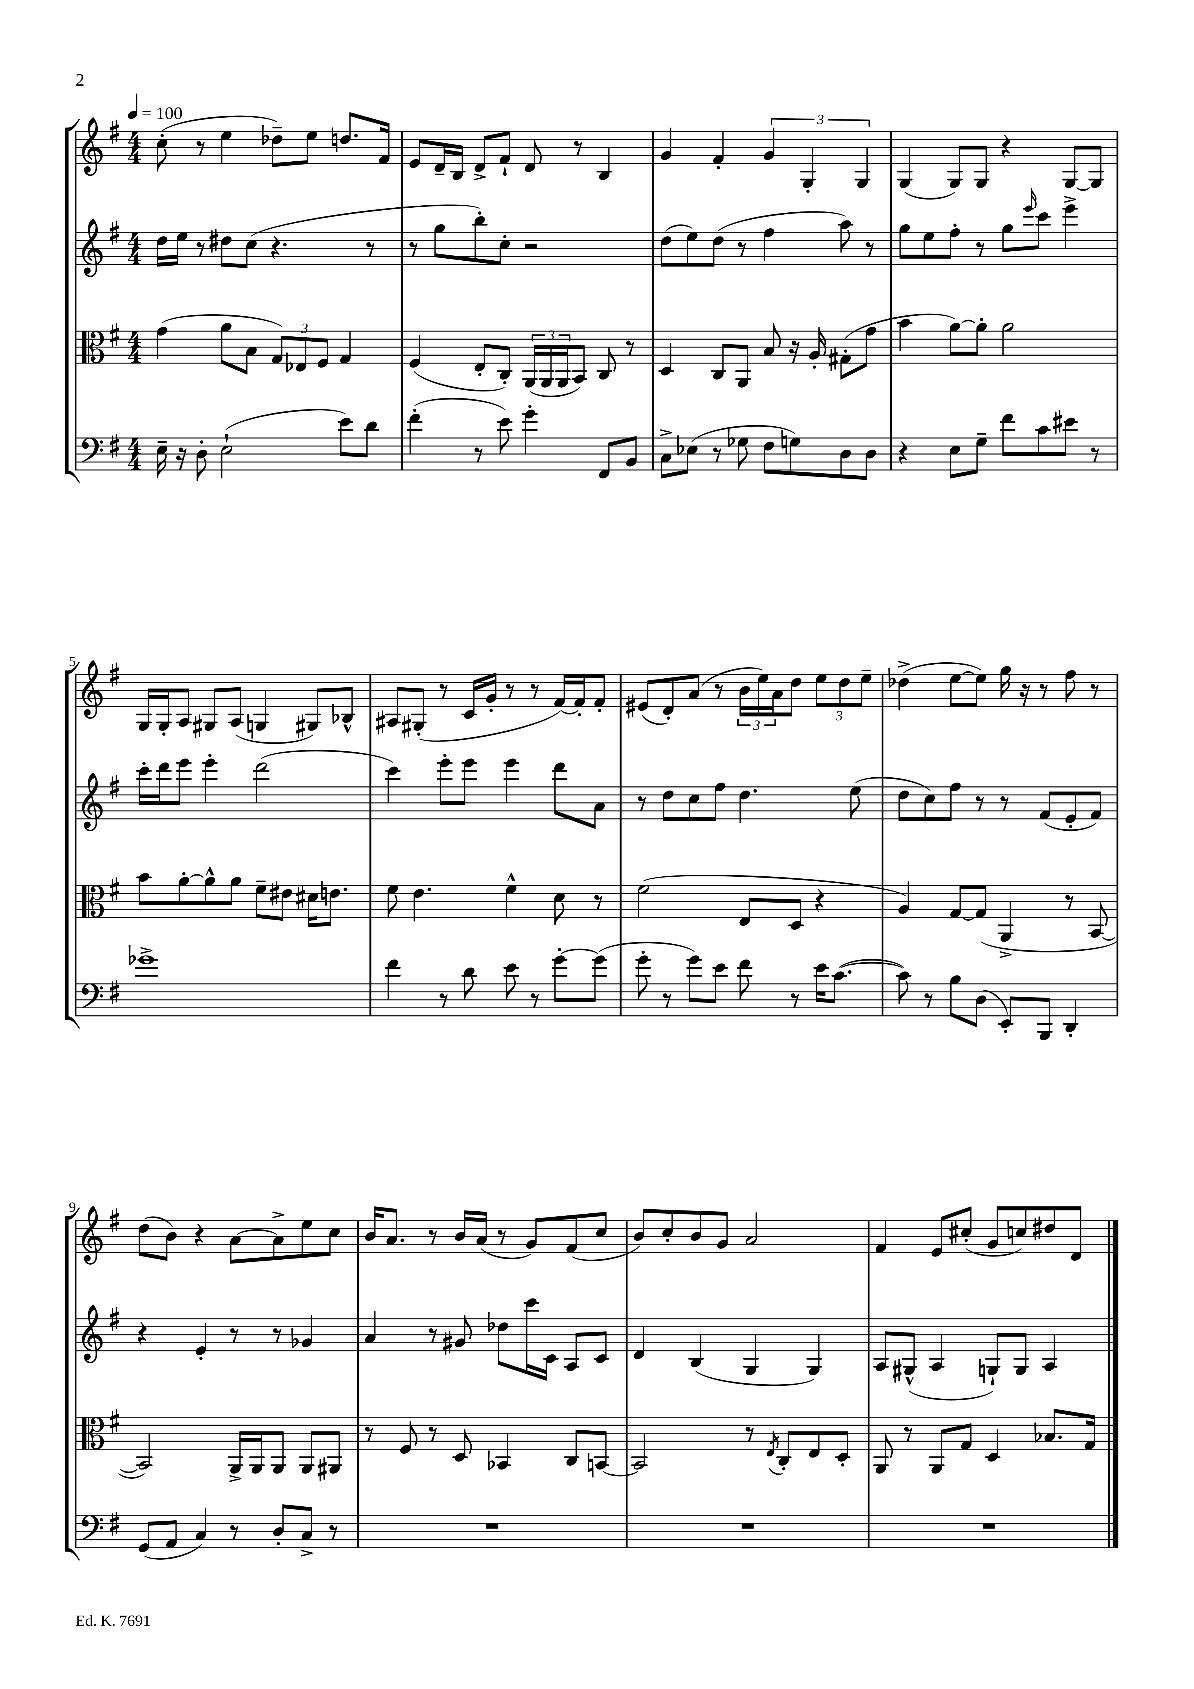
<<
\new StaffGroup <<
\new Staff = "s0" {
    \clef treble \key g \major \numericTimeSignature \time 4/4 \tempo 4 = 100
    c''8-.( r8 e''4 des''8--) e''8 d''8. fis'16 |
    e'8 d'16-- b16 d'8-> fis'8-! d'8 r8 b4 |
    g'4 fis'4-. \tuplet 3/2 { g'4 g4-. g4 } |
    g4( g8) g8 r4 g8~ g8 |
    g16 g16-. a8 gis8 a8( g4 gis8) bes8-^ |
    ais8 gis8-.( r8 c'16 g'16-. r8 r8 fis'16~) fis'16-. fis'8-. |
    eis'8( d'8-.) a'8( r8 \tuplet 3/2 { b'16 e''16) a'16 } d''8 \tuplet 3/2 { e''8 d''8 e''8-- } |
    des''4->( e''8~ e''8) g''16 r16 r8 fis''8 r8 |
    d''8( b'8) r4 a'8~ a'8-> e''8 c''8 |
    b'16 a'8. r8 b'16 a'16( r8 g'8) fis'8( c''8 |
    b'8) c''8-. b'8 g'8 a'2 |
    fis'4 e'8 cis''8-.( g'8 c''8) dis''8 d'8 \bar "|." |
}
\new Staff = "s1" {
    \clef treble \key g \major \numericTimeSignature \time 4/4
    d''16 e''16 r8 dis''8 c''8( r4. r8 |
    r8 g''8 b''8-.) c''8-. r2 |
    d''8( e''8) d''8( r8 fis''4 a''8) r8 |
    g''8 e''8 fis''8-. r8 g''8 \grace { e'''16 } c'''8 e'''4-> |
    c'''16-. d'''16 e'''8 e'''4-. d'''2( |
    c'''4) e'''8-. e'''8 e'''4 d'''8 a'8 |
    r8 d''8 c''8 fis''8 d''4. e''8( |
    d''8 c''8) fis''8 r8 r8 fis'8( e'8-. fis'8) |
    r4 e'4-. r8 r8 ges'4 |
    a'4 r8 gis'8 des''8 c'''16 c'16 a8 c'8 |
    d'4 b4( g4 g4) |
    a8 gis8-^( a4 g8-!) g8 a4 \bar "|." |
}
\new Staff = "s2" {
    \clef alto \key g \major \numericTimeSignature \time 4/4
    g'4( a'8 b8 \tuplet 3/2 { g8) ees8 fis8 } g4 |
    fis4( e8-. c8-.) \tuplet 3/2 { a,16( a,16 a,16 } b,8) c8 r8 |
    d4 c8 a,8 b8 r16 a16-. gis8-.( g'8 |
    b'4 a'8~) a'8-. a'2 |
    b'8 a'8~-. a'8-^ a'8 fis'8-- eis'8 dis'16 e'8. |
    fis'8 e'4. fis'4-^ d'8 r8 |
    fis'2( e8 d8 r4 |
    a4) g8~ g8( a,4-> r8 b,8~ |
    b,2) a,16-> a,16 a,8 a,8 ais,8 |
    r8 fis8 r8 d8 bes,4 c8 b,8~ |
    b,2 r8 \acciaccatura { e8 } c8-. e8 d8-. |
    a,8 r8 a,8 g8 d4 bes8. g16 \bar "|." |
}
\new Staff = "s3" {
    \clef bass \key g \major \numericTimeSignature \time 4/4
    e16-- r16 d8-. e2-!( e'8) d'8 |
    fis'4-.( r8 e'8) g'4-. fis,8 b,8 |
    c8-> ees8( r8 ges8 fis8 g8) d8 d8 |
    r4 e8 g8-- fis'8 c'8 eis'8 r8 |
    ges'1-> |
    fis'4 r8 d'8 e'8 r8 g'8~-. g'8( |
    g'8-. r8 g'8) e'8 fis'8 r8 e'16 c'8.~( |
    c'8) r8 b8 d8( e,8-.) b,,8 d,4-. |
    g,8( a,8 c4) r8 d8-. c8-> r8 |
    R1 |
    R1 |
    R1 \bar "|." |
}
>>
>>
